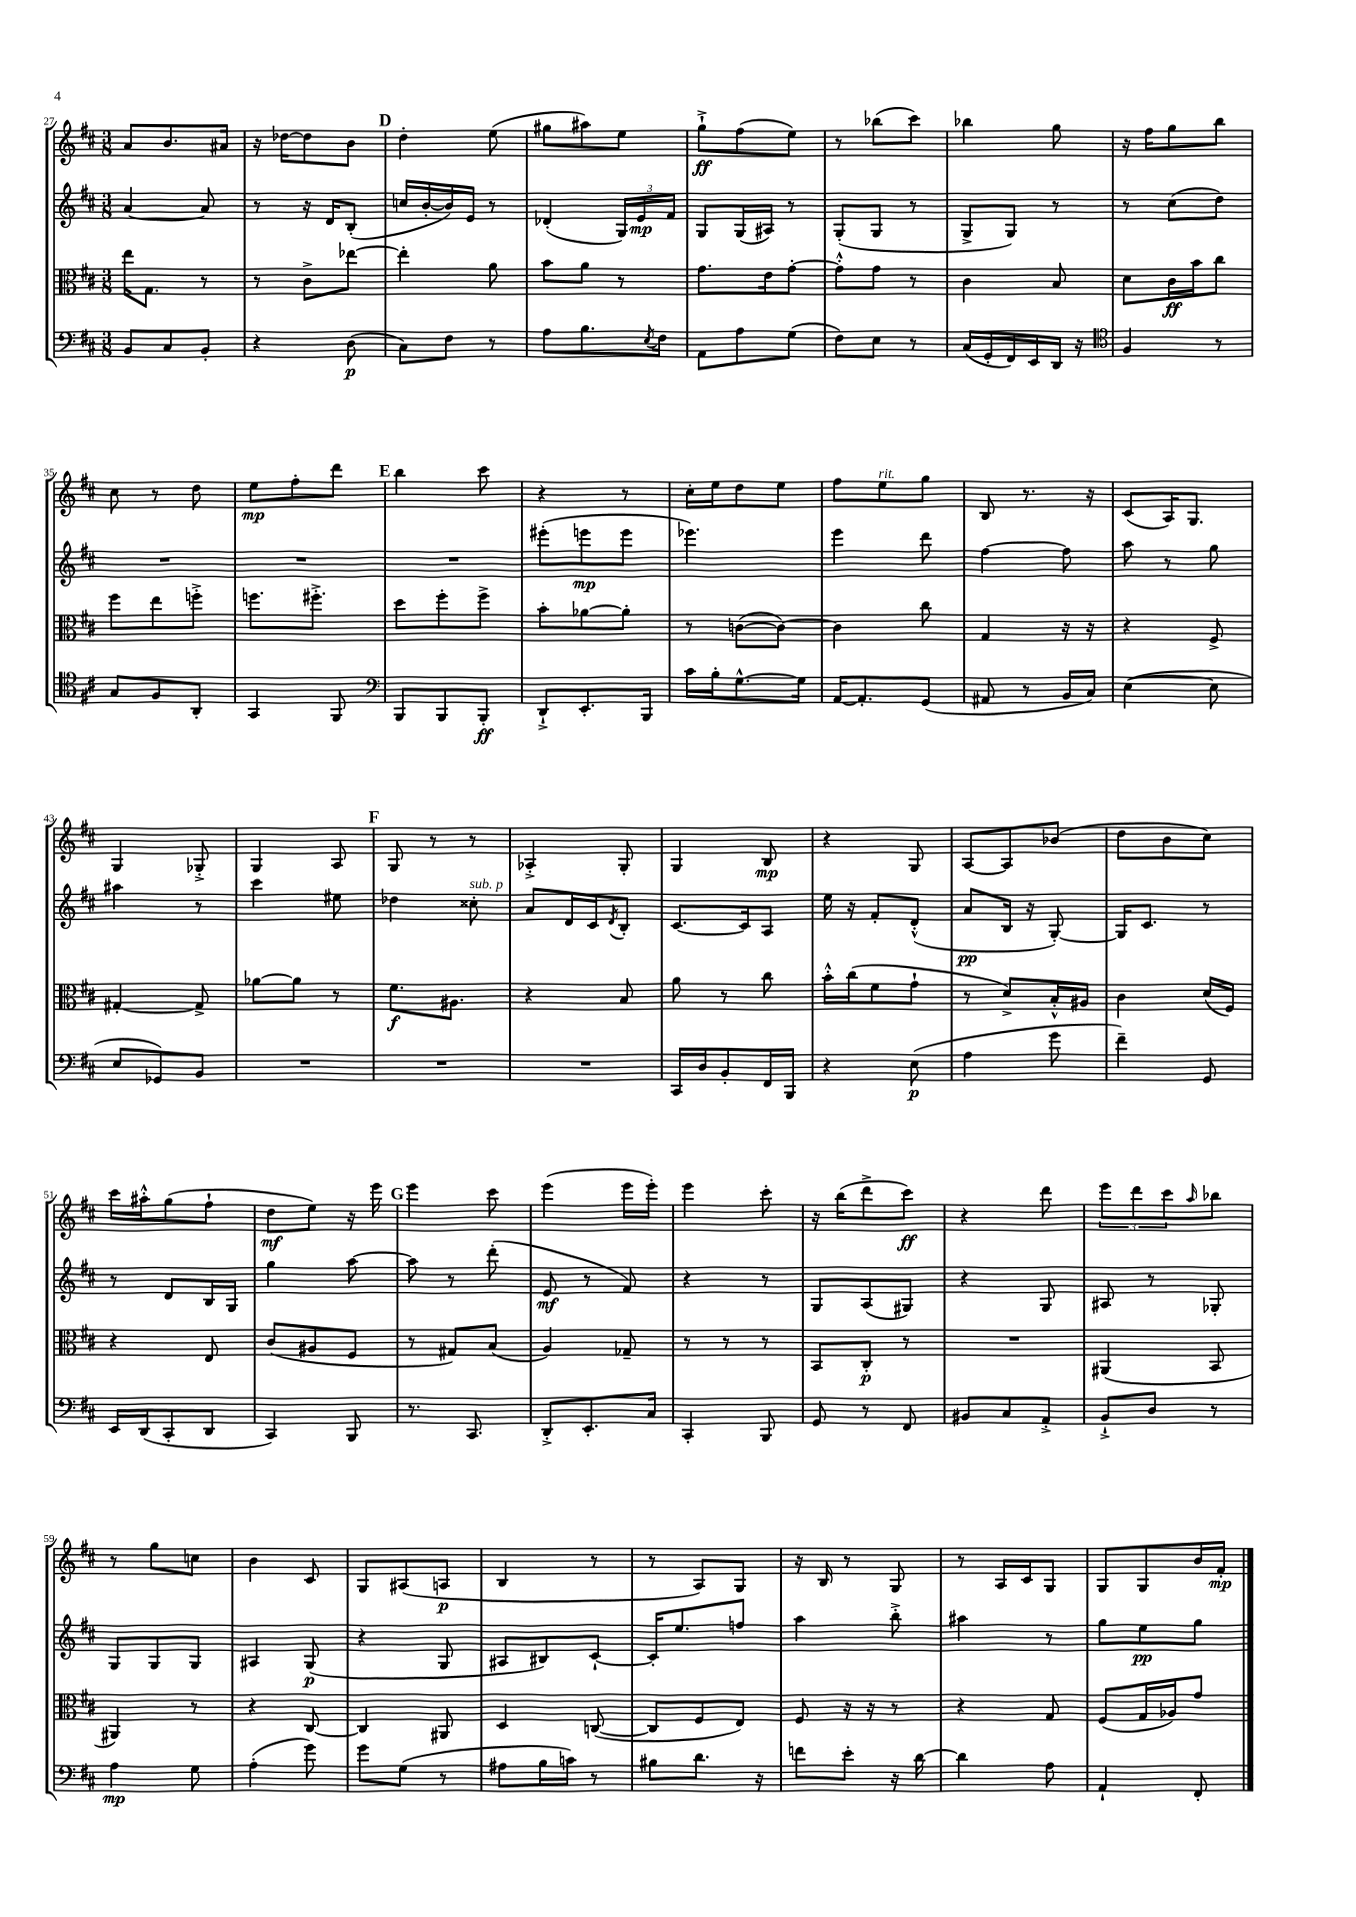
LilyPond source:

<<
\new StaffGroup <<
\new Staff = "s0" {
    \clef treble \key d \major \numericTimeSignature \time 3/8
    a'8 b'8. ais'16 |
    r16 des''16~ des''8 b'8 |
    \mark \markup { \bold "D" } d''4-. e''8( |
    gis''8 ais''8) e''8 |
    g''8-!->\ff fis''8( e''8) |
    r8 bes''8( cis'''8) |
    bes''4 g''8 |
    r16 fis''16 g''8 b''8 |
    cis''8 r8 d''8 |
    e''8\mp fis''8-. d'''8 |
    \mark \markup { \bold "E" } b''4 cis'''8 |
    r4 r8 |
    cis''16-. e''16 d''8 e''8 |
    fis''8 e''8^\markup { \italic "rit." } g''8 |
    b8 r8. r16 |
    cis'8( a16) g8. |
    g4 ges8-.-> |
    g4 a8 |
    \mark \markup { \bold "F" } g8 r8 r8 |
    aes4-.-> g8-. |
    g4 b8\mp |
    r4 g8 |
    a8~ a8 bes'8( |
    d''8 b'8 cis''8) |
    cis'''16 ais''16-.-^ g''8( fis''8-! |
    d''8\mf e''8) r16 e'''16 |
    \mark \markup { \bold "G" } e'''4 cis'''8 |
    e'''4( e'''16 e'''16-.) |
    e'''4 cis'''8-. |
    r16 b''16( d'''8-> cis'''8\ff) |
    r4 d'''8 |
    \tuplet 3/2 { e'''8 d'''8 cis'''8 } \grace { a''16 } bes''8 |
    r8 g''8 c''8 |
    b'4 cis'8 |
    g8 ais8( a8\p |
    b4 r8 |
    r8 a8) g8 |
    r16 b16 r8 g8 |
    r8 a16 cis'16 g8 |
    g8 g8 b'16 fis'16-.\mp \bar "|." |
}
\new Staff = "s1" {
    \clef treble \key d \major \numericTimeSignature \time 3/8
    a'4~ a'8 |
    r8 r16 d'16 b8-.( |
    \mark \markup { \bold "D" } c''16 b'16~-. b'16) e'16 r8 |
    des'4-.( \tuplet 3/2 { g16) e'16\mp fis'16 } |
    g8 g16( ais16) r8 |
    g8-.( g8 r8 |
    g8-> g8) r8 |
    r8 cis''8( d''8) |
    R4. |
    R4. |
    \mark \markup { \bold "E" } R4. |
    eis'''8-.( e'''8\mp e'''8 |
    ees'''4.) |
    e'''4 d'''8 |
    fis''4~ fis''8 |
    a''8 r8 g''8 |
    ais''4 r8 |
    cis'''4 eis''8 |
    \mark \markup { \bold "F" } des''4 cisis''8-.^\markup { \italic "sub. p" } |
    a'8 d'16 cis'16 \acciaccatura { d'8 } b8-. |
    cis'8.~ cis'16 a8 |
    e''16 r16 fis'8-. d'8-.-^( |
    a'8\pp b16 r16 g8~-.) |
    g16 cis'8. r8 |
    r8 d'8 b16 g16 |
    g''4 a''8~ |
    \mark \markup { \bold "G" } a''8 r8 d'''8-.( |
    e'8\mf r8 fis'8) |
    r4 r8 |
    g8 a8( gis8) |
    r4 g8 |
    ais8 r8 ges8-. |
    g8 g8 g8 |
    ais4 g8\p( |
    r4 g8 |
    ais8 bis8) cis'8~-! |
    cis'16-. e''8. f''8 |
    a''4 b''8-.-> |
    ais''4 r8 |
    g''8 e''8\pp g''8 \bar "|." |
}
\new Staff = "s2" {
    \clef alto \key d \major \numericTimeSignature \time 3/8
    e''16 g8. r8 |
    r8 cis'8-> ees''8~ |
    \mark \markup { \bold "D" } ees''4-. a'8 |
    b'8 a'8 r8 |
    g'8. e'16 g'8~-. |
    g'8-.-^ g'8 r8 |
    cis'4 b8 |
    d'8 cis'16\ff b'16 cis''8 |
    fis''8 e''8 f''8-.-> |
    f''8. fis''8.-.-> |
    \mark \markup { \bold "E" } d''8 fis''8-. fis''8-> |
    b'8-. aes'8~ aes'8-. |
    r8 c'8~( c'8~) |
    c'4 cis''8 |
    g4 r16 r16 |
    r4 fis8-> |
    gis4~-. gis8-> |
    aes'8~ aes'8 r8 |
    \mark \markup { \bold "F" } fis'8.\f ais8. |
    r4 b8 |
    a'8 r8 cis''8 |
    b'16-.-^ cis''16( fis'8 g'8-! |
    r8 d'8->) b16-.-^ ais16 |
    cis'4 d'16( fis16) |
    r4 e8 |
    cis'8( ais8 fis8 |
    \mark \markup { \bold "G" } r8 gis8) b8( |
    a4) ges8-- |
    r8 r8 r8 |
    b,8 cis8-.\p r8 |
    R4. |
    ais,4( b,8 |
    ais,4) r8 |
    r4 cis8~ |
    cis4 ais,8 |
    d4 c8~( |
    c8 fis8 e8) |
    fis8 r16 r16 r8 |
    r4 g8 |
    fis8( g16 aes16) g'8 \bar "|." |
}
\new Staff = "s3" {
    \clef bass \key d \major \numericTimeSignature \time 3/8
    b,8 cis8 b,8-. |
    r4 d8\p( |
    \mark \markup { \bold "D" } cis8) fis8 r8 |
    a8 b8. \acciaccatura { e8 } fis16 |
    a,8 a8 g8( |
    fis8) e8 r8 |
    cis16( g,16-. fis,16) e,16 d,16 r16 |
    \clef tenor fis4 r8 |
    g8 fis8 a,8-. |
    g,4 fis,8 |
    \mark \markup { \bold "E" } \clef bass b,,8 b,,8 b,,8-.\ff |
    d,8-!-> e,8.-. b,,16 |
    cis'16 b16-. g8.~-^ g16 |
    a,16~ a,8.-. g,8( |
    ais,8 r8 b,16 cis16) |
    e4~( e8 |
    e8 ges,8) b,8 |
    R4. |
    \mark \markup { \bold "F" } R4. |
    R4. |
    cis,16 d16 b,8-. fis,16 b,,16 |
    r4 e8\p( |
    a4 g'8 |
    fis'4--) g,8 |
    e,16 d,16( cis,8-. d,8 |
    cis,4) b,,8 |
    \mark \markup { \bold "G" } r8. cis,8. |
    d,8-.-> e,8.-. cis16 |
    cis,4-. b,,8 |
    g,8 r8 fis,8 |
    bis,8 cis8 a,8-.-> |
    b,8-!-> d8 r8 |
    a4\mp g8 |
    a4-.( g'8) |
    g'8 g8( r8 |
    ais8 b16 c'16) r8 |
    bis8 d'8. r16 |
    f'8 e'8-. r16 d'16~ |
    d'4 a8 |
    a,4-! fis,8-. \bar "|." |
}
>>
>>
\layout { \context { \Score currentBarNumber = #27 } }
